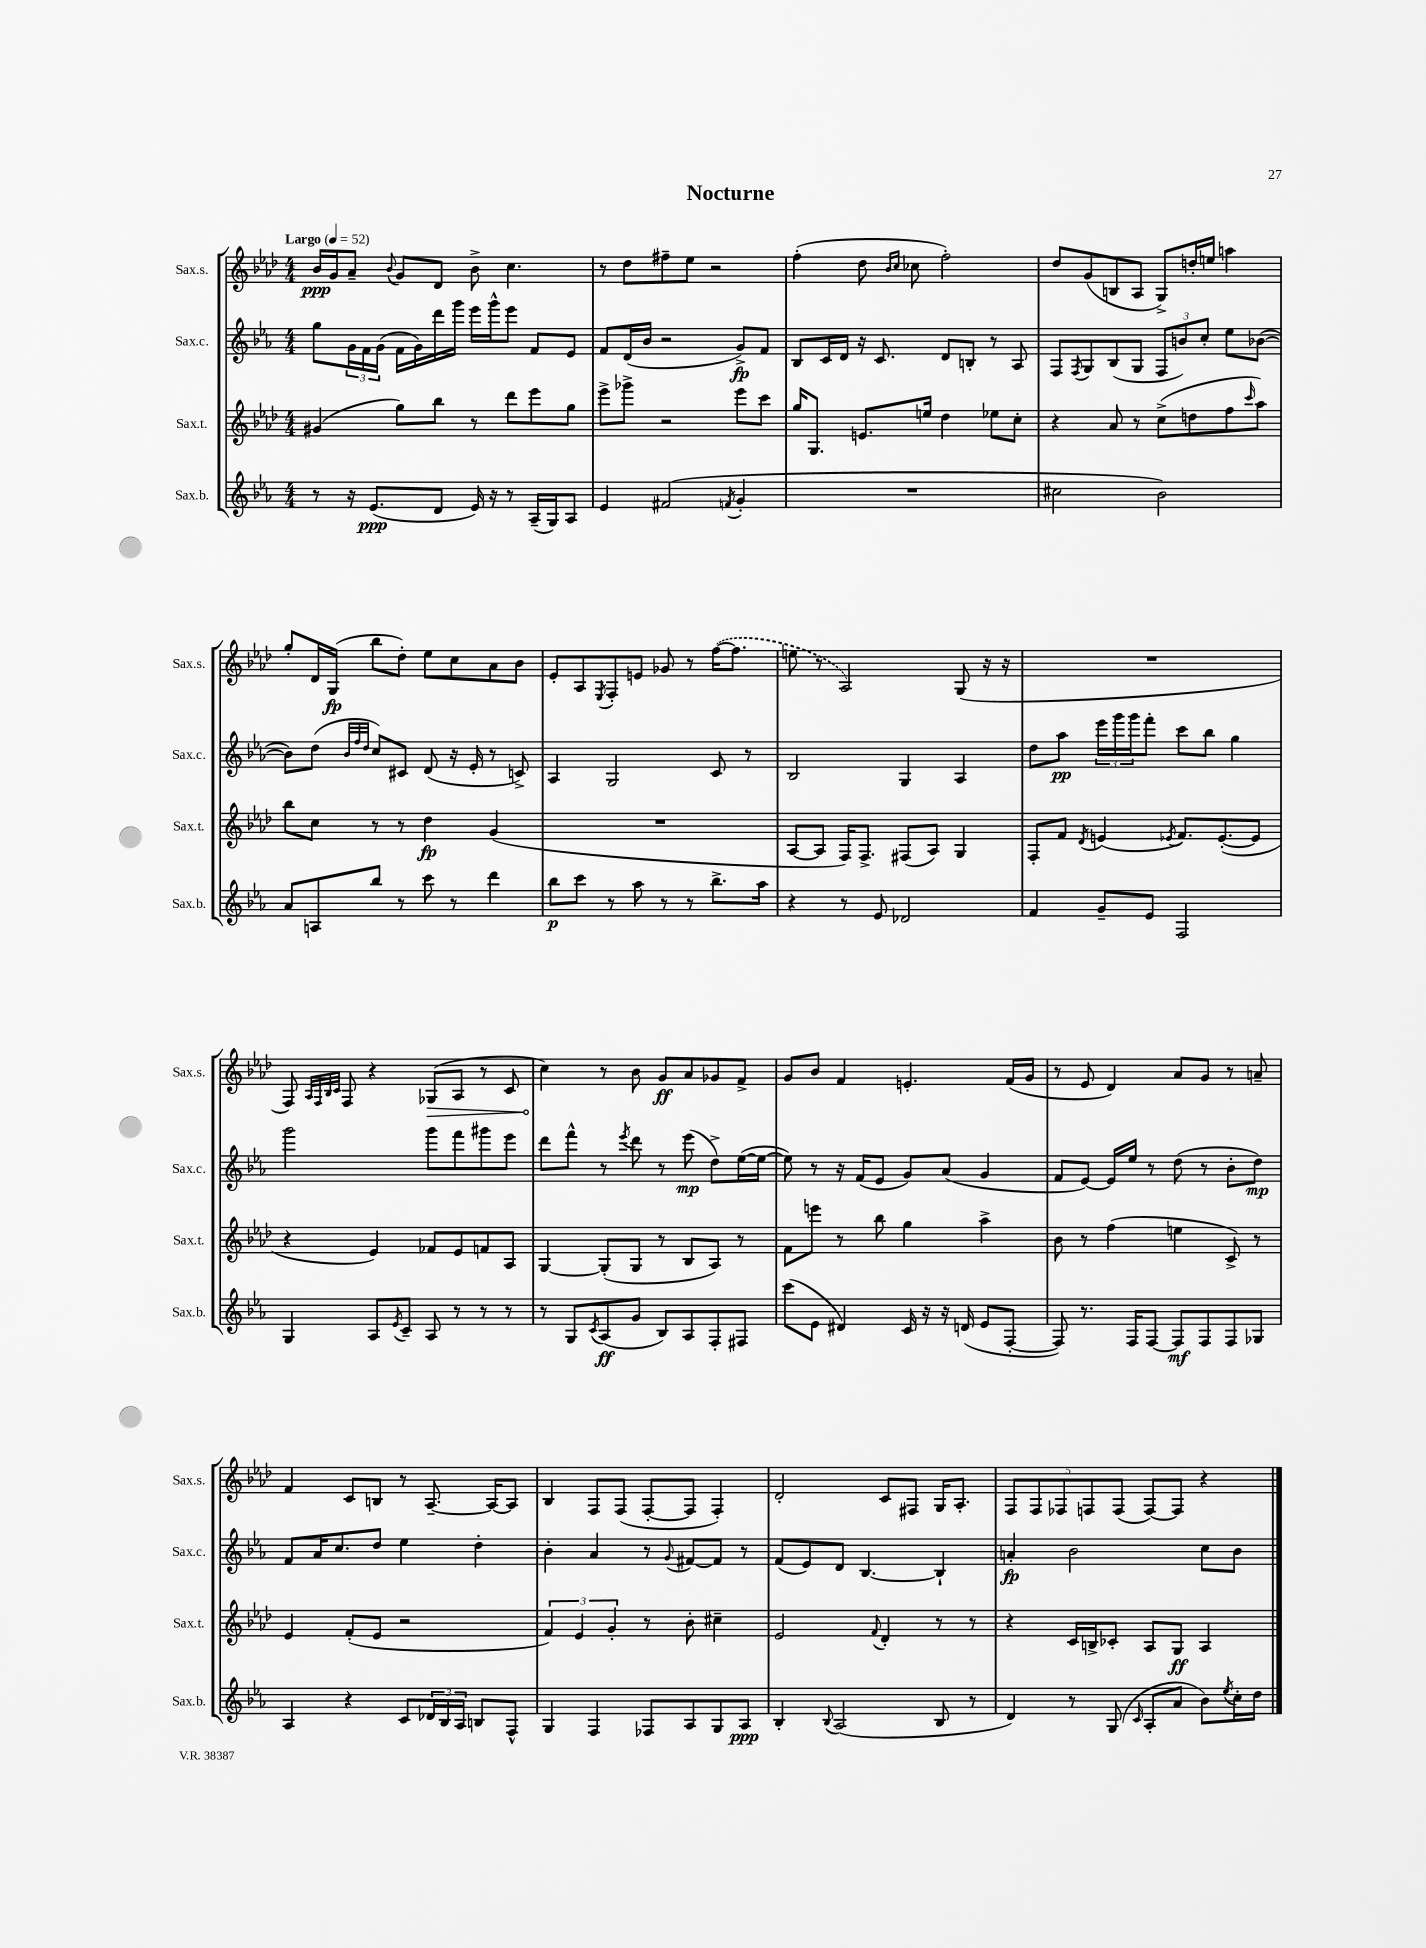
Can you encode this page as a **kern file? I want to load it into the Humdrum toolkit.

**kern	**kern	**kern	**kern
*staff4	*staff3	*staff2	*staff1
*clefG2	*clefG2	*clefG2	*clefG2
*k[b-e-a-]	*k[b-e-a-d-]	*k[b-e-a-]	*k[b-e-a-d-]
*M4/4	*M4/4	*M4/4	*M4/4
*MM52	*MM52	*MM52	*MM52
8r	(4g#/	8gg\L	16b-/LL
.	.	.	16g/J
16r	.	24g\L	8a-~/J
.	.	24f\	.
(8.e-/L	.	.	.
.	.	(24g\JJ	.
.	.	.	8qqb-/
.	8gg\L)	16f\LL	8g/L
.	.	16g\)	.
8d/J	8bb-\J	16ddd\	8d-/J
.	.	16ggg\JJ	.
16e-/)	8r	16eee-\LL	8b-^\
16r	.	16ggg^^\J	.
8r	8ddd-\L	8eee-\J	4.cc\
(16A-~/LL	8eee-\	8f/L	.
16G/J)	.	.	.
8A-/J	8gg\J	8e-/J	.
=	=	=	=
4e-/	8eee-^\L	8f/L	8r
.	8ggg-^\J	(16d/L	8dd-\L
.	.	16b-/JJ	.
(2f#/	2r	2r	8ff#~\
.	.	.	8ee-\J
.	.	.	2r
8qf/	.	.	.
4g'/	8eee-\L	8g^/L)	.
.	8ccc\J	8f/J	.
=	=	=	=
1r	16gg/LK	8B-/L	(4ff'\
.	8.G/J	.	.
.	.	16c/L	.
.	.	16d/JJ	.
.	8.e/L	16r	8dd-\
.	.	8.c/	.
.	.	.	16qqb-/LL
.	.	.	16qqcc/JJ
.	.	.	8cc-\
.	16ee/Jk	.	.
.	4dd-\	8d/L	2ff'\)
.	.	8B'/J	.
.	8ee-\L	8r	.
.	8cc'\J	8A-/	.
=	=	=	=
2cc#\	4r	8F/L	8dd-/L
.	.	8qF/	.
.	.	8G/	(8g/
.	8a-/	(8B-/	8B/
.	8r	8G/J	8A-/J
2b-\)	(8cc^\L	12F/L	8G^/L)
.	.	12b/)	.
.	8dd\	.	16dd'/L
.	.	12cc'/J	.
.	.	.	16ee/JJ
.	8ff\	8ee-\L	4aa\
.	16qqccc/	.	.
.	8aa-\J)	([8b-\J	.
=	=	=	=
8a-/L	8bb-\L	8b-\]L)	8gg'/L
8A/	8cc\J	(8dd\J	16d-/L
.	.	.	(16G/JJ
.	.	32qqb-/LLL	.
.	.	32qqff/	.
.	.	32qqdd/JJJ	.
8bb-/J	8r	8cc/L)	8bb-\L
8r	8r	8c#/J	8dd-'\J)
8ccc\	4dd-\	(8d/	8ee-\L
8r	.	16r	8cc\
.	.	16e-'/	.
4ddd\	(4g/	8r	8a-\
.	.	8c^/)	8b-\J
=	=	=	=
8bb-\L	1r	4A-/	8e-'/L
8ccc\J	.	.	8A-/
.	.	.	8qE-/
8r	.	2G/	8F'/
8aa-\	.	.	8e/J
8r	.	.	8g-/
8r	.	.	8r
8.bb-^\L	.	8c/	([16ff\LK
.	.	.	8.ff\]J
.	.	8r	.
16aa-\Jk	.	.	.
=	=	=	=
4r	[8A-/L	2B-/	8ee\
.	8A-/]J	.	8r
8r	16F/LK)	.	2A-/)
.	8.F^/J	.	.
8e-/	.	.	.
2d-/	(8F#/L	4G/	.
.	8A-/J)	.	.
.	4G/	4A-/	(8G/
.	.	.	16r
.	.	.	16r
=	=	=	=
4f/	8F'/L	8dd\L	1r
.	8f/J	8aa-\J	.
.	8qd-/	.	.
8g~/L	(4e/	24eee-\LL	.
.	.	24ggg\	.
.	.	24ggg\J	.
8e-/J	.	8fff'\J	.
.	8qe-/	.	.
2F/	8.f/L)	8ccc\L	.
.	.	8bb-\J	.
.	([8.e-'/	.	.
.	.	4gg\	.
.	8e-/]J	.	.
=	=	=	=
4G/	4r	2ggg\	8F/)
.	.	.	32qqA-/LLL
.	.	.	32qqF/
.	.	.	32qqB-/
.	.	.	32qqc/JJJ
.	.	.	8F/
8A-/L	4e-/)	.	4r
8qe-/	.	.	.
8c~/J	.	.	.
8A-/	8f-/L	8ggg\L	(8G-/L
8r	8e-/	8fff\	8A-/J
8r	8f/	8ggg#\	8r
8r	8A-/J	8eee-\J	8c/
=	=	=	=
8r	[4G/	8ddd\L	4cc\)
8G/L	.	8fff^^\J	.
8qc/	.	.	.
(8A-/	(8G'/]L	8r	8r
.	.	8qeee-/	.
8g/J	8G/J	8ddd\	8b-\
8B-/L)	8r	8r	8g/L
8A-/	8B-/L	(8eee-\	8a-/
8F'/	8A-/J)	8dd^\L)	8g-/
8F#/J	8r	([16ee-\L	8f^/J
.	.	16ee-\_JJ	.
=	=	=	=
(8ccc\L	8f\L	8ee-\])	8g/L
8e-\J	8eee\J	8r	8b-/J
4d#/)	8r	16r	4f/
.	.	(16f/LK	.
.	8bb-\	8e-/J	.
16c/	4gg\	8g/L)	4.e'/
16r	.	.	.
16r	.	(8a-/J	.
(16d/	.	.	.
8e-/L	4aa-^\	4g/	.
[8F'/J	.	.	(16f/LL
.	.	.	16g/JJ
=	=	=	=
8F/])	8b-\	8f/L	8r
8.r	8r	[8e-/J)	8e-/
.	(4ff\	16e-/]LL	4d-/)
16F/LK	.	16ee-/JJ	.
[8F/J	.	8r	.
8F/]L	4ee\	(8dd\	8a-/L
8F/	.	8r	8g/J
8F/	8c^/)	8b-'\L	8r
8G-/J	8r	8dd\J)	8a~/
=	=	=	=
4A-/	4e-/	8f/L	4f/
.	.	16a-/K	.
.	.	8.cc/	.
4r	(8f'/L	.	8c/L
.	8e-/J	8dd/J	8B/J
8c/L	2r	4ee-\	8r
24d-/L	.	.	[8.A-~/
24B-/	.	.	.
24A-/JJ	.	.	.
8B/L	.	4dd'\	.
.	.	.	16A-/_LK
8F^^/J	.	.	8A-/]J
=	=	=	=
4G/	6f/)	4b-'\	4B-/
.	6e-/	.	.
4F/	.	4a-/	8F/L
.	6g'/	.	.
.	.	.	(8F/J
8F-/L	8r	8r	[8F'/L
.	.	8qqg/	.
8A-/	8b-'\	[8f#/L	8F/]J
8G/	4cc#~\	8f#/]J	4F'/)
8A-/J	.	8r	.
=	=	=	=
4B-'/	2e-/	(8f/L	2d-'/
.	.	8e-/)	.
8qqB-/	.	.	.
(2A-/	.	8d/J	.
.	.	[4.B-/	.
.	8qqf/	.	.
.	4d-'/	.	8c/L
.	.	.	8F#/J
8B-/	8r	4B-`/]	16G/LK
.	.	.	8.A-'/J
8r	8r	.	.
=	=	=	=
4d/)	4r	4a'/	10F/L
.	.	.	10F/
.	.	.	10F-/
8r	16c/LL	2b-\	.
.	.	.	10F/
.	16B^/J	.	.
(8G/	8c-'/J	.	.
.	.	.	(10F/J
16qqc/	.	.	.
8A-'/L	8A-/L	.	[8F/L)
8a-/J	8G/J	.	8F/]J
8b-\L)	4A-/	8cc\L	4r
8qee-/	.	.	.
16cc'\L	.	8b-\J	.
16dd\JJ	.	.	.
==	==	==	==
*-	*-	*-	*-
